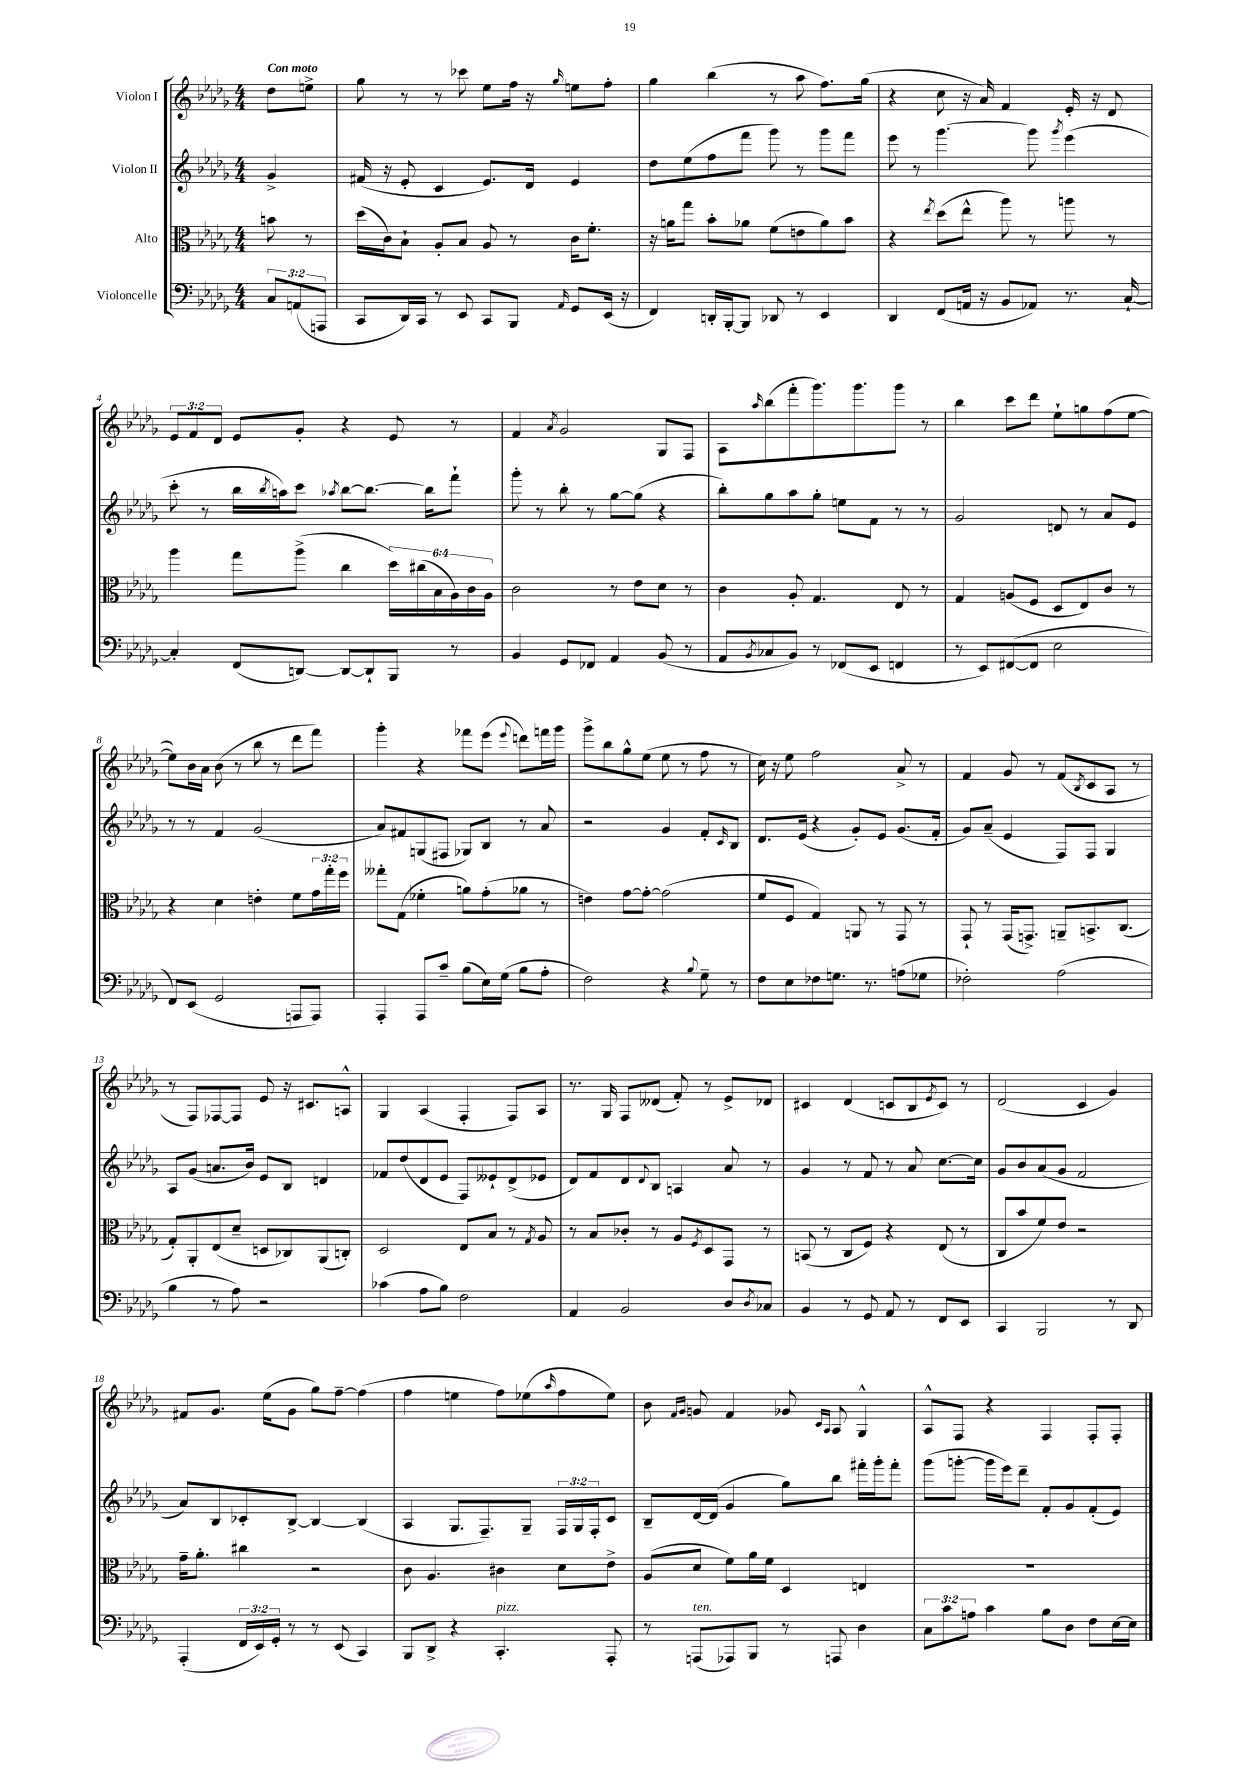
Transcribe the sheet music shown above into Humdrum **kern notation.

**kern	**kern	**kern	**kern
*staff4	*staff3	*staff2	*staff1
*clefF4	*clefC3	*clefG2	*clefG2
*k[b-e-a-d-g-]	*k[b-e-a-d-g-]	*k[b-e-a-d-g-]	*k[b-e-a-d-g-]
*M4/4	*M4/4	*M4/4	*M4/4
12C	8b	4g-^	8dd-
(12AA	.	.	.
.	8r	.	8ee^
12AAA	.	.	.
=	=	=	=
8CC	(16dd-	(16f#	8gg-
.	16c)	16r	.
16DD-)	8B-`	8e-'	8r
16CC	.	.	.
8r	8A-'	4c	8r
8EE-	8B-	.	8ccc-
8CC	8A-	8.e-)	8ee-
8BBB-	8r	.	16ff
.	.	16d-	16r
16qqAA-	.	.	16qqgg-
8GG-	16c	4e-	8ee
.	8.f'	.	.
(16EE-	.	.	8ff'
16r	.	.	.
=	=	=	=
4FF)	16r	8dd-	4gg-
.	16a	.	.
.	8gg-	(8ee-	.
16DD'	8b-'	8ff	(4bb-
[16BBB-'	.	.	.
8BBB-]	8a-	8fff	.
8DD-	(8f	8ggg-)	8r
8r	8e	8r	8aa-
4EE-	8a-)	8ggg-	8.ff)
.	8b-	8fff	.
.	.	.	(16gg-
=	=	=	=
4DD-	4r	8eee-	4r
.	.	8r	.
.	8qee-	.	.
(8FF	(8dd-	[4.ggg-	8cc
16AA	8ee-^^	.	16r
16r	.	.	16a-)
8BB-	8aa-)	.	4f
8AA-)	8r	8ggg-]	.
.	.	8qggg-	.
8.r	8aa	(4eee-	16e-'
.	.	.	16r
.	8r	.	8d-
[16C`	.	.	.
=	=	=	=
4C']	4aa-	8ccc'	12e-
.	.	.	12f
.	.	8r	.
.	.	.	12d-
(8FF	8gg-	16bb-	8e-
.	.	8qbb-	.
.	.	16aa)	.
[8DD)	(8aa-^	8ccc	8g-'
.	.	8qaa-	.
8DD_	4cc	[8bb-	4r
8DD`]	.	8.bb-_	.
8BBB-	24dd-)	.	8e-
.	(24cc#	.	.
.	.	16bb-]	.
.	24B-	.	.
8r	24A-)	8fff`	8r
.	24c	.	.
.	24A-	.	.
=	=	=	=
4BB-	2c	8ggg-'	4f
.	.	8r	.
.	.	.	8qa-
8GG-	.	8bb-'	2g-
8FF-	.	8r	.
4AA-	8r	[8gg-	.
.	8e-	(8gg-]	.
(8BB-	8d-	4r	8G-
8r	8r	.	8F
=	=	=	=
8AA-	4c	8bb-')	8A-
8qBB-	.	.	16qqaa-
8C-	.	8gg-	(8bb-
8BB-)	8A-'	8aa-	8fff'
8r	4.G-	8gg-'	8.ggg-)
(8FF-	.	8ee	.
.	.	.	8.ggg-
8EE-	.	8f	.
4FF	8E-	8r	8ggg-
.	8r	8r	8r
=	=	=	=
8r	4G-	2g-	4bb-
8EE-)	.	.	.
([8FF#	(8A	.	8ccc
8FF#]	8F	.	8ddd-
2E-	8D-	8d	8ee-`
.	8E-)	8r	8gg
.	8c	8a-	(8ff
.	8r	8e-	[8ee-
=	=	=	=
8FF)	4r	8r	8ee-])
(8EE-	.	8r	16b-
.	.	.	16a-
2GG-	4d-	4f	(8b-
.	.	.	8r
.	4e'	(2g-	8bb-
.	.	.	8r
8AAA	8f	.	8ddd-
8AAA)	24g-	.	8fff)
.	24gg-'	.	.
.	24ff	.	.
=	=	=	=
4AAA-'	8gg--'	8a-)	4ggg-'
.	(8G-	8f#	.
8AAA-	4f-'	(8G	4r
8c~	.	8F#	.
(8B-	8a)	8G-)	8fff-
16E-)	(8g-'	8B-	(8eee-
(16G-	.	.	.
.	.	.	8qqeee-
8B-	8a-	8r	8ddd)
8A-'	8r	8a-	16fff
.	.	.	16ggg-
=	=	=	=
2F)	4e)	2r	8ggg-^
.	.	.	8bb-
.	[8g-	.	8gg-^^
.	8g-'_	.	(8ee-
4r	(2g-]	4g-	8ee-
.	.	.	8r
8qqB-	.	.	.
8G-~	.	8f'	8ff
.	.	16qqc	.
8r	.	8B-	8r
=	=	=	=
8F	8f	8.d-	16cc)
.	.	.	16r
8E-	8F	.	8ee-
.	.	(16e-	.
8F-	4G-)	4r	2ff
8.G	.	.	.
.	8AA	8g-')	.
8.r	.	.	.
.	8r	8e-	.
(8A	8GG-	(8.g-	8a-^
8G-	8r	.	8r
.	.	16f'	.
=	=	=	=
2F-')	8GG-`	8g-)	4f
.	8r	(8a-~	.
.	(16GG-	4e-	8g-
.	8.GG^)	.	.
.	.	.	8r
(2A-	8AA~	8F)	(8f
.	.	.	8qB-
.	8.BB^	8F	8c
.	.	4G-	8A-
.	(8.C	.	.
.	.	.	8r
=	=	=	=
4B-	8G-')	8A-	8r
.	8AA-'	(8g-	8F)
8r	(8E-	8.a	[8F-
8A-)	8d-~	.	8F-]
.	.	16b-)	.
2r	8D	8e-	8e-
.	8C-)	8B-	16r
.	.	.	8.c#
.	(8AA-	4d	.
.	8C')	.	8A^^
=	=	=	=
(4c-	2D-	8f-	4G-
.	.	(8dd-	.
8A-	.	8d-	(4A-
8B-)	.	8e-	.
2F	8E-	8F)	4F'
.	8B-	8e--`	.
.	8r	(8d-^	8F)
.	8qG-	.	.
.	8A-	8e-	8A-
=	=	=	=
4AA-	8r	8d-)	8.r
.	8B-	8f	.
.	.	.	16G-
2BB-	8c-'	8d-	8F
.	.	8qqd-	.
.	8r	8B-	(8d--
.	8A-	4A	8f')
.	8qF	.	.
.	8D-	.	8r
8D-	8GG-	8a-	8e-^
8qD-	.	.	.
8C-	8r	8r	8d-
=	=	=	=
4BB-	(8BB	4g-	4c#
.	8r	.	.
8r	8C	8r	(4d-
8GG-	8F)	8f	.
8AA-	4r	8r	8c
8r	.	8a-	8B-
.	.	.	8qe-
8FF	(8E-	[8.cc	8c)
8EE-	8r	.	8r
.	.	16cc]	.
=	=	=	=
4CC	8C	8g-	(2d-
.	8b-	8b-	.
2BBB-	8f)	(8a-	.
.	8e-	8g-	.
.	2r	2f	4c
8r	.	.	4g-)
8DD-	.	.	.
=	=	=	=
(4AAA-'	16g-~	8a-)	8f#
.	8.a-'	.	.
.	.	8B-	8.g-
24FF	4cc#	8c-'	.
24EE-)	.	.	.
.	.	.	(16ee-
24GG-'	.	.	.
8r	.	[8B-^	8g-
8r	2r	4B-_	8gg-)
(8EE-	.	.	[8ff~
4CC)	.	(4B-]	(4ff]
=	=	=	=
8BBB-	8c	4A-	4ff
8DD-^	4.A-	.	.
4r	.	8.G-	4ee
.	.	8.F~)	.
4.CC'	4c#	.	8ff)
.	.	8G-~	(8ee-
.	.	.	16qqaa-
.	8d-	24F	8ff
.	.	24G-	.
.	.	24F'	.
8AAA-'	8e-^	8c	8ee-)
=	=	=	=
8r	(8A-	8B-~	8b-
.	.	.	16qqf
.	.	.	16qqg-
(8AAA	8d-	[16d-	8g
.	.	(16d-]	.
8AAA-)	8f)	4g-	4f
8BBB-	16a-	.	.
.	16f	.	.
8r	4D-	8gg-)	8g-
.	.	.	16qqc
.	.	.	16qqA-
8AAA	.	8bb-	8A-
4D-	4E	16fff#'	4G-^^
.	.	16ggg-'	.
.	.	8fff#'	.
=	=	=	=
12C	1r	(8ggg-	8A-^^
12c	.	.	.
.	.	[8ggg'	8F
12A	.	.	.
4c	.	16ggg]	4r
.	.	16eee-)	.
.	.	8ddd-~	.
8B-	.	8f'	4F
8D-	.	8g-	.
8F	.	(8f'	8F'
[16E-	.	8e-)	8F'
16E-]	.	.	.
==	==	==	==
*-	*-	*-	*-
